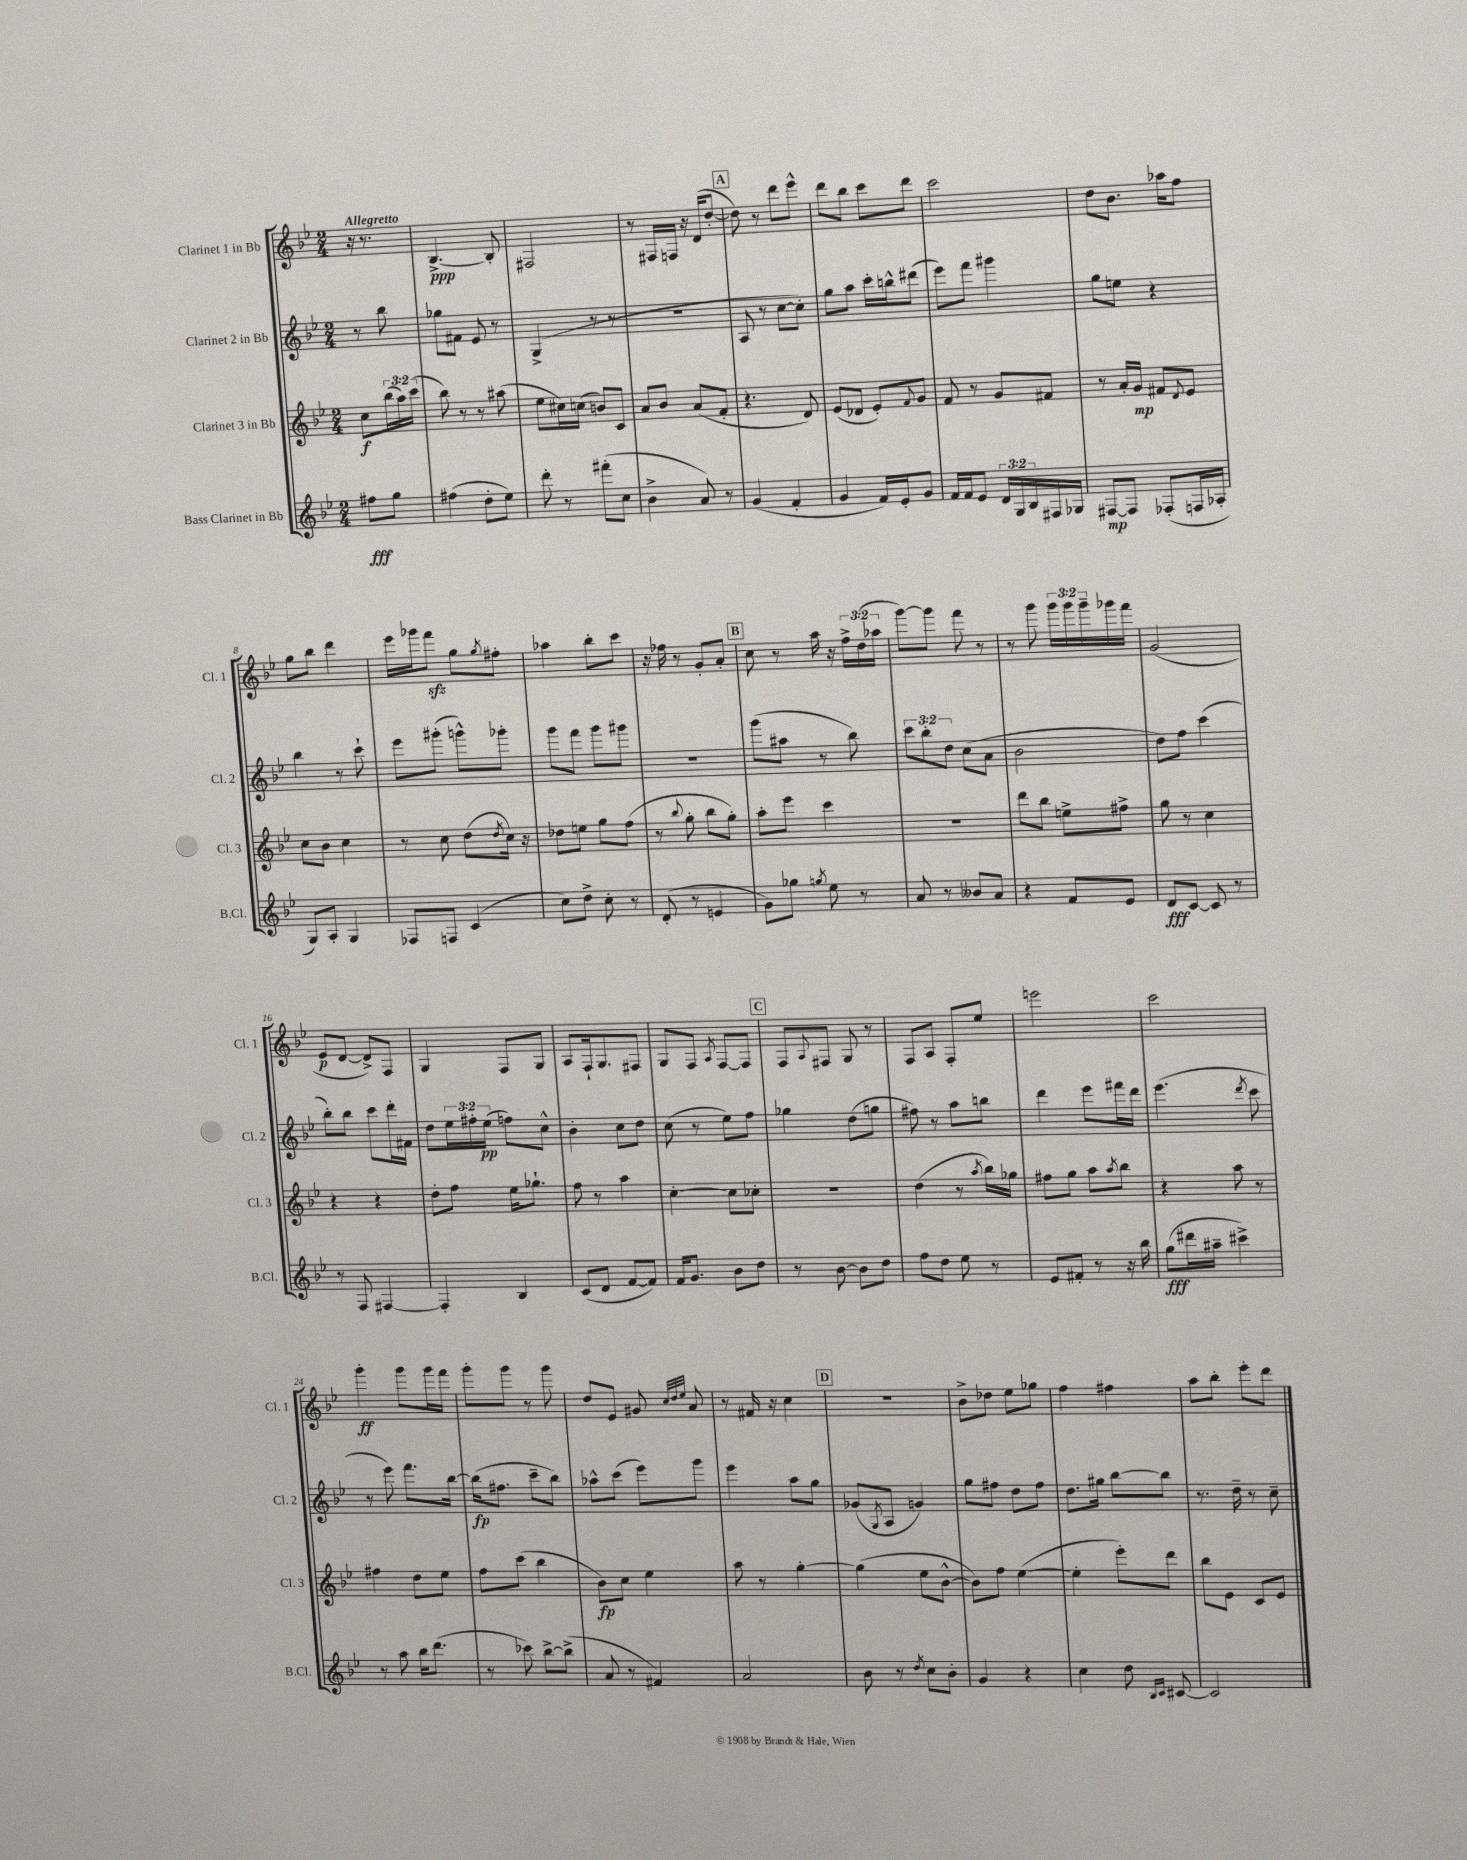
<<
\new StaffGroup <<
\new Staff = "s0" \with { instrumentName = "Clarinet 1 in Bb" shortInstrumentName = "Cl. 1" } {
    \clef treble \key bes \major \numericTimeSignature \time 2/4 \override Staff.TupletNumber.text = #tuplet-number::calc-fraction-text \partial 4 \tempo "Allegretto"
    r16 r8. |
    bes4.~->\ppp bes8-. |
    fis2 |
    r8 fis16 f16 r16 d'16( d''8~-. |
    \mark \markup { \box "A" } d''8) r8 d'''8 ees'''8-^ |
    d'''8 bes''8 c'''8 d'''8 |
    c'''2 |
    d''8 bes'8. aes''16 f''8 |
    g''8 bes''8 d'''4 |
    ees'''16 ges'''16 f'''8\sfz g''8 \acciaccatura { g''8 } fis''8-. |
    aes''4 bes''8-. c'''8 |
    r16 fes''16 r8 g'8-. a'8-. |
    \mark \markup { \box "B" } c''8 r8 a''16 r16 \tuplet 3/2 { f''16-> d''16( aes''16 } |
    g'''8~) g'''8 f'''8 r8 |
    r8 g'''8 \tuplet 3/2 { g'''16 g'''16 g'''16-- } ges'''16 f'''16 |
    g'2( |
    ees'8\p d'8~ d'8->) f8 |
    g4 f8 g8 |
    a8 f16-! g8. fis8 |
    g8 f8 \acciaccatura { a8 } f8~ f8 |
    \mark \markup { \box "C" } f8 \appoggiatura { a8 } fis8 g8 r8 |
    f8 a8 f8-. ees''8 |
    e'''2 |
    c'''2 |
    g'''4-.\ff g'''8 g'''16 f'''16 |
    g'''8-. g'''8 r8 g'''8 |
    d''8 ees'8 gis'8 \grace { c''32 d''32 ees''32 } a'8 |
    r8 fis'16 r16 c''4 |
    \mark \markup { \box "D" } R2 |
    bes'8-> des''8 ees''8 ges''8 |
    f''4 fis''4 |
    a''8 bes''8-. ees'''8-. d'''8 \bar "|." |
}
\new Staff = "s1" \with { instrumentName = "Clarinet 2 in Bb" shortInstrumentName = "Cl. 2" } {
    \clef treble \key bes \major \numericTimeSignature \time 2/4 \override Staff.TupletNumber.text = #tuplet-number::calc-fraction-text \partial 4
    r8 bes''8 |
    ges''8 fis'8 ees'8 r8 |
    g4->( r8 r8 |
    R2 |
    \mark \markup { \box "A" } a8 r8 c''8~ c''8-.) |
    g''8 a''8 c'''16-. b''16-^ dis'''8( |
    ees'''8) f'''8 gis'''4 |
    g''8 e''8 r4 |
    bes''4 r8 c'''8-! |
    ees'''8 gis'''8-.( g'''8-^) ges'''8-. |
    g'''8 f'''8 g'''8 gis'''8 |
    R2 |
    \mark \markup { \box "B" } g'''8( ais''8 r8 bes''8) |
    \tuplet 3/2 { c'''8 bes''8-. d''8 } c''8( a'8 |
    bes'2 |
    d''8) f''8 c'''4( |
    bes''8-.) bes''8 c'''8 d'''16-. fis'16 |
    d''8 \tuplet 3/2 { ees''16 fis''16-. ees''16\pp( } f''8) c''8-^ |
    bes'4-. c''8 d''8 |
    c''8( r8 ees''8) f''8 |
    \mark \markup { \box "C" } ges''4 d''8( g''8 |
    fis''8) r8 a''8 b''8 |
    d'''4 ees'''8 fis'''16 d'''16 |
    ees'''4.( \acciaccatura { d'''8 } c'''8 |
    r8 ees'''8) f'''8. bes''16~ |
    bes''16\fp( fis''8. c'''8-- bes''8) |
    aes''8-^ c'''8( ees'''8) g'''8 |
    ees'''4 a''8 g''8 |
    \mark \markup { \box "D" } ges'8( \acciaccatura { g8 } a8 g'4) |
    g''8 fis''8 d''8 fis''8 |
    d''8. gis''16 bes''8~ bes''8 |
    r8. d''16-- r8 c''8-- \bar "|." |
}
\new Staff = "s2" \with { instrumentName = "Clarinet 3 in Bb" shortInstrumentName = "Cl. 3" } {
    \clef treble \key bes \major \numericTimeSignature \time 2/4 \override Staff.TupletNumber.text = #tuplet-number::calc-fraction-text \partial 4
    c''8\f \tuplet 3/2 { bes''16( a''16) c'''16( } |
    bes''8) r8 r8 ais''8( |
    ees''8 cis''16) c''16( b'8) c'8 |
    a'8 bes'8 a'8( f'8-. |
    \mark \markup { \box "A" } r4. d'8) |
    ees'8( des'8 ees'8-.) \appoggiatura { f'8 } g'8 |
    f'8 r8 g'8 fis'8 |
    r8 a'16-. g'16\mp fis'8 \appoggiatura { d'8 } ees'8 |
    c''8 bes'8 c''4 |
    r8 c''8 d''8( \acciaccatura { d''8 } c''16) r16 |
    des''8 e''8 g''8 f''8( |
    r8 \appoggiatura { bes''8 } g''8-. bes''8 g''8-.) |
    \mark \markup { \box "B" } a''8-. ees'''8 c'''4 |
    r2 |
    d'''8 bes''8 e''8-> fis''8-> |
    g''8 r8 c''4 |
    r4 r4 |
    d''8-. f''8 ees''16 ges''8.-! |
    f''8 r8 a''4 |
    c''4~-. c''8 ces''8-. |
    \mark \markup { \box "C" } R2 |
    d''4( r8 \acciaccatura { a''8 } bes''16) ges''16 |
    fis''8 g''8 a''8 \acciaccatura { a''8 } bes''8 |
    r4 a''8 r8 |
    fis''4 d''8 ees''8 |
    f''8 c'''8( bes''4 |
    bes'8\fp) c''8 ees''4 |
    a''8 r8 g''4~-. |
    \mark \markup { \box "D" } g''4( ees''8 bes'8~-^ |
    bes'8) f''8 ees''4~( |
    ees''4-. ees'''8-.) d'''8 |
    bes''8 ees'8 c'8 ees'8 \bar "|." |
}
\new Staff = "s3" \with { instrumentName = "Bass Clarinet in Bb" shortInstrumentName = "B.Cl." } {
    \clef treble \key bes \major \numericTimeSignature \time 2/4 \override Staff.TupletNumber.text = #tuplet-number::calc-fraction-text \partial 4
    fis''8\fff g''8 |
    fis''4( d''8-. ees''8) |
    d'''8-. r8 fis'''8-.( c''8 |
    bes'4-> a'8) r8 |
    \mark \markup { \box "A" } g'4( f'4-. |
    g'4 f'16) ees'16-. g'8 |
    f'16 f'16 ees'8 \tuplet 3/2 { d'16 g16 bes16 } fis16 ges16 |
    fis8~\mp fis8 fes8-.( f16 aes16-. |
    g8) a8-. g4 |
    fes8 f8 c'4( |
    c''8) d''8-> c''8-. r8 |
    d'8-.( r8 e'4 |
    \mark \markup { \box "B" } g'8) ges''8 \acciaccatura { g''8 } ees''8 r8 |
    a'8 r8 beses'8 a'8 |
    r4 f'8 ees'8 |
    d'8\fff c'8~ c'8 r8 |
    r8 f8 fis4~ |
    fis4-. bes4 |
    c'8( d'8 f'8~ f'8) |
    f'16 g'8. bes'8 d''8 |
    \mark \markup { \box "C" } r8 bes'8~ bes'8 d''8 |
    f''8 d''8 ees''8 r8 |
    ees'8 fis'8-. r8 r16 bes''16 |
    g''8\fff( dis'''16 ais''16-- cis'''4->) |
    r8 a''8 bes''16 d'''8.( |
    r8 ces'''8) bes''8~-> bes''8->( |
    a'8 r8 fis'4) |
    a'2 |
    \mark \markup { \box "D" } bes'8 r8 \acciaccatura { d''8 } c''8 bes'8-. |
    g'4 r4 |
    c''4 d''8 \grace { bes16 c'16 } cis'8~ |
    cis'2 \bar "|." |
}
>>
>>
